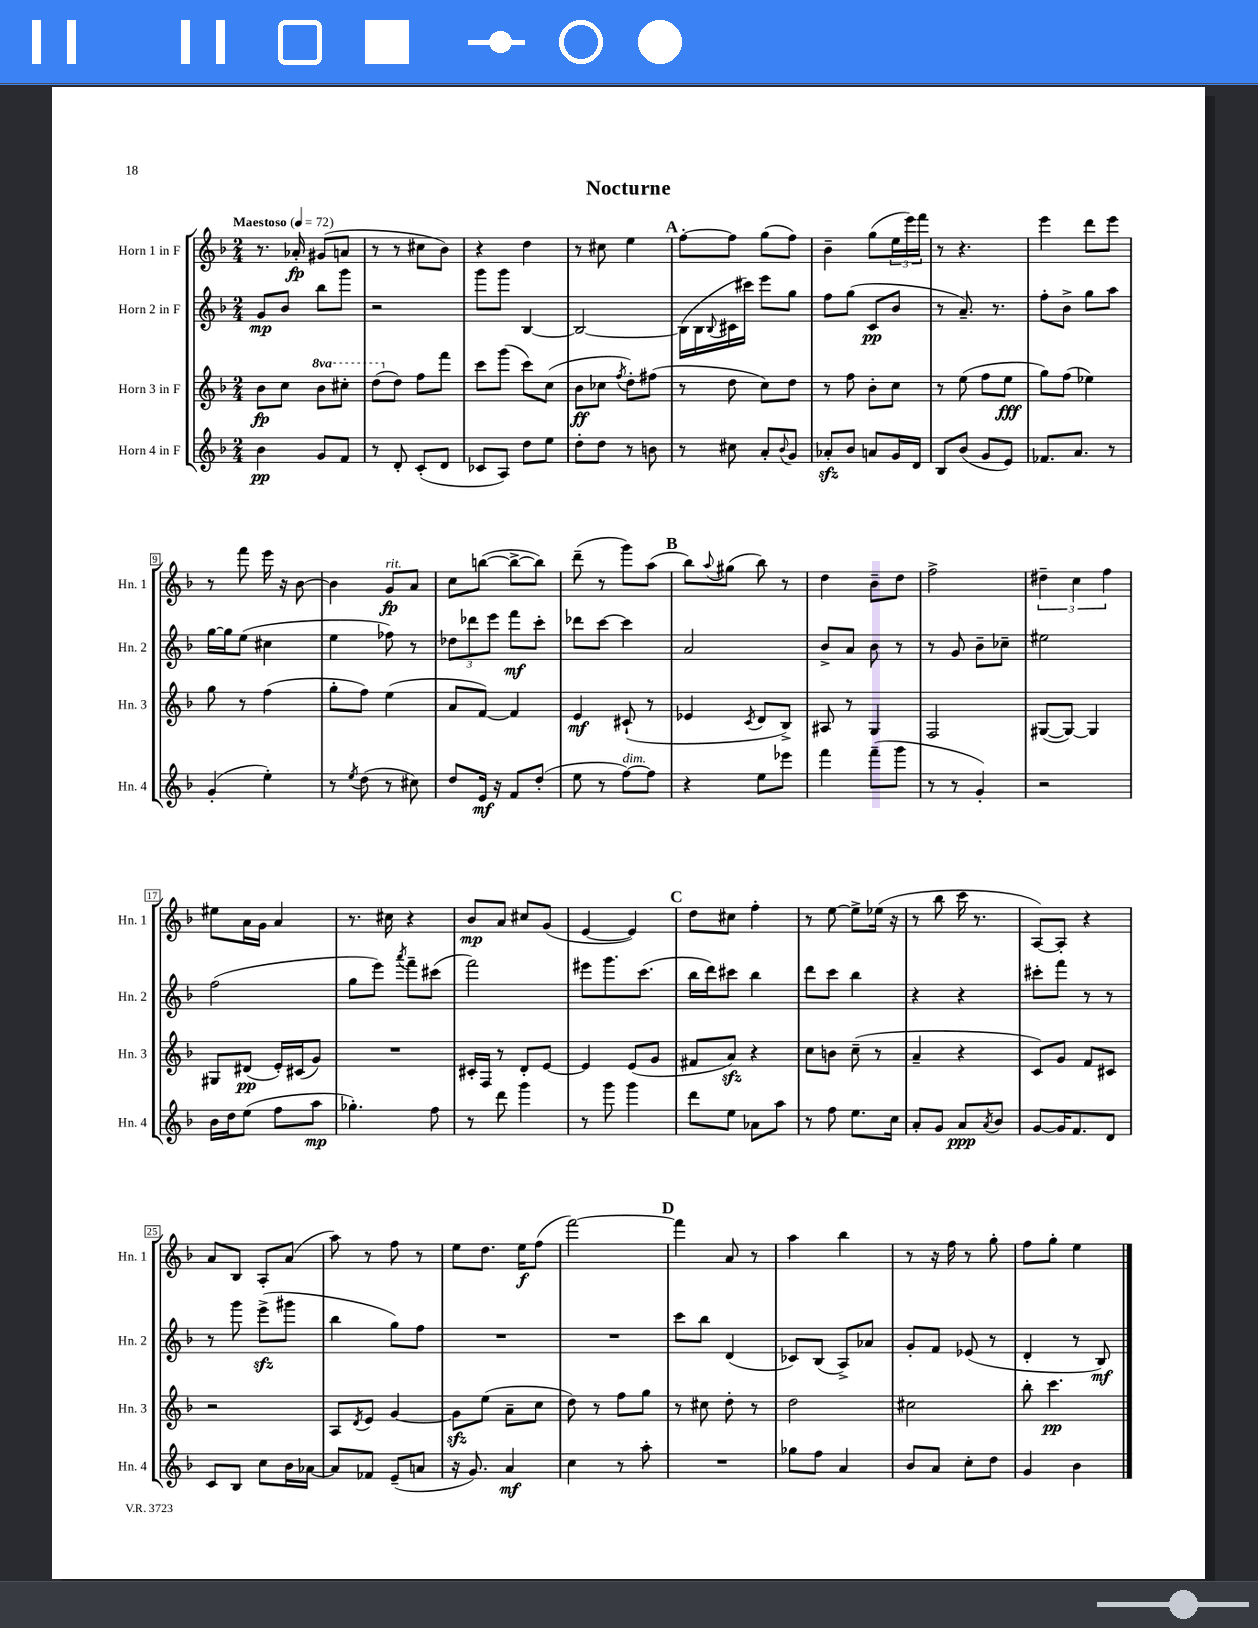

**kern	**kern	**kern	**kern
*staff4	*staff3	*staff2	*staff1
*clefG2	*clefG2	*clefG2	*clefG2
*k[b-]	*k[b-]	*k[b-]	*k[b-]
*M2/4	*M2/4	*M2/4	*M2/4
*MM72	*MM72	*MM72	*MM72
4b-\	8b-\L	8g/L	8.r
.	8cc\J	8b-/J	.
.	.	.	16a-'/
8g/L	8bb-\L	8bb-\L	(8g#/L
8f/J	8ccc#'\J	8ggg\J	8a/J
=	=	=	=
8r	(8ddd\L	2r	8r
8d'/	8dd\J)	.	8r
(8c'/L	8ff\L	.	8cc#\L
8d/J	8fff\J	.	8b-\J)
=	=	=	=
8c-/L	8ccc\L	8ggg\L	4r
8A/J)	(8ggg\J	8ggg\J	.
8dd\L	8ccc\L)	[4B-/	4dd\
8ee\J	(8cc\J	.	.
=	=	=	=
8dd'\L	8b-\L	2B-/_	8r
8dd\J	8cc-\J	.	8cc#\
.	8qff/	.	.
8r	8dd'\L)	.	4ee\
8b\	(8ff#\J	.	.
=	=	=	=
8r	8r	(16B-\]LL	[8ff'\L
.	.	16B-\	.
.	.	8qqB-/	.
8cc#\	8dd\	16c#\	8ff\]J
.	.	16ccc#\JJ)	.
8a'/L	8cc\L)	8eee\L	(8gg\L
8qqb-/	.	.	.
8g/J	8dd\J	8gg\J	8ff\J)
=	=	=	=
8a-'/L	8r	8ff\L	4b-~\
8b-/J	8ff\	(8gg\J	.
8a/L	8b-'\L	8c/L	(8gg\L
16g/L	8cc\J	8b-/J	24ee\L
.	.	.	24eee\)
16d/JJ	.	.	.
.	.	.	24fff\JJ
=	=	=	=
8B-/L	8r	8r	8r
(8b-/J	(8ee\	8.a~/)	4.r
8g/L	8ff\L	.	.
.	.	8.r	.
8e/J)	8ee\J	.	.
=	=	=	=
8.f-/L	8gg\L)	8ff'\L	4eee\
.	(8ff\J	8b-^\J	.
8.a/J	.	.	.
.	4ee-\)	8gg\L	8ddd\L
8r	.	8aa\J	8eee\J
=	=	=	=
(4g'/	8gg\	[16gg\LL	8r
.	.	16gg\]J	.
.	8r	(8ee\J	8fff\
4ee'\)	(4ff\	4cc#\	16eee\
.	.	.	16r
.	.	.	[8b-\
=	=	=	=
8r	8gg'\L	4ee\	4b-\]
8qee/	.	.	.
(8dd\	8ff\J)	.	.
8r	(4ee\	8ff-\)	8g/L
8cc#\)	.	8r	8a/J
=	=	=	=
8dd/L	8a/L	12dd-\L	8cc\L
.	.	12ddd-\	.
16e/Jk	[8f/J)	.	([8bb\J
.	.	12eee\J	.
16r	.	.	.
8f/L	4f/]	8fff\L	8bb^\_L
(8dd'/J	.	8ccc'\J	8bb\]J)
=	=	=	=
8ee\	4e/	8ddd-\L	(8ddd~\
8r	.	[8ccc\J	8r
[8ff\L)	(8c#`/	4ccc\]	8ggg\L)
8ff\]J	8r	.	(8aa\J
=	=	=	=
4r	4e-/	2a/	8bb-\L)
.	.	.	8qqaa/
.	.	.	(8gg#\J
.	8qc/	.	.
8ee\L	8d/L	.	8bb-\)
8eee-\J	8B-^/J)	.	8r
=	=	=	=
4fff\	8A#/	8b-^/L	4dd\
.	8r	8a/J	.
(8fff~\L	4G/	8b-\	8b-~\L
8ggg\J	.	8r	8dd\J
=	=	=	=
8r	2F/	8r	2ff^\
8r	.	8g/	.
4g'/)	.	8b-~\L	.
.	.	8cc-~\J	.
=	=	=	=
2r	([8G#/L	2ee#\	6dd#~\
.	8G#/_J)	.	.
.	.	.	6cc\
.	4G#/]	.	.
.	.	.	6ff\
=	=	=	=
16b-\LL	8G#/L	(2ff\	8ee#\L
16dd\J	.	.	.
(8ee\J	(8d#/J	.	16a\L
.	.	.	16g\JJ
8ff\L	16e'/LL)	.	4a/
.	(16c#/J	.	.
8aa\J	8g/J)	.	.
=	=	=	=
4.gg-'\)	2r	8gg\L	8.r
.	.	8eee\J)	.
.	.	.	16cc#\
.	.	8qaaa/	.
.	.	8fff~\L	4r
8ff\	.	(8ccc#\J	.
=	=	=	=
8r	16c#'/LL	2fff\)	8b-/L
.	16F/JJ	.	.
8ddd\	8r	.	8a/J
4ggg\	8d'/L	.	8cc#/L
.	[8e/J	.	(8g/J
=	=	=	=
8r	4e/]	8eee#\L	[4e/
8ggg\	.	8.ggg\	.
4ggg\	(8e/L	.	4e/])
.	.	(8.ccc\J	.
.	8g/J	.	.
=	=	=	=
8ddd\L	8f#/L	16bb-\LL	8dd\L
.	.	16ddd\J)	.
8ee\J	8a/J)	8ccc#\J	8cc#\J
8a-\L	4r	4bb-\	4ff'\
8aa\J	.	.	.
=	=	=	=
8r	8cc\L	8ddd\L	8r
8ff\	8b\J	8ccc\J	[8ee\
8.ee\L	(8cc~\	4bb-\	8ee^\]L
.	8r	.	(16ee-\Jk
16cc\Jk	.	.	16r
=	=	=	=
8a'/L	4a~/	4r	8r
8g/J	.	.	8bb-\
8a/L	4r	4r	16ccc\
.	.	.	8.r
8qa/	.	.	.
8b-/J	.	.	.
=	=	=	=
[8g/L	8c/L)	8ccc#'\L	[8A/L)
16g/]K	8g/J	8fff\J	8A'/]J
8.f/	.	.	.
.	8f/L	8r	4r
8d/J	8c#/J	8r	.
=	=	=	=
8c/L	2r	8r	8a/L
8B-/J	.	8ggg\	8B-/J
8cc\L	.	(8eee^\L	8A'/L
16b-\L	.	8ggg#\J	(8a/J
[16a-\JJ	.	.	.
=	=	=	=
8a-/]L	8A/L	4bb-\	8aa\)
.	8qd/	.	.
8f-/J	8e/J	.	8r
(8e~/L	[4g/	8gg\L)	8ff\
8a/J	.	8ff\J	8r
=	=	=	=
16r	8g\]L	2r	8ee\L
8.g/)	.	.	.
.	(8ee\J	.	8.dd\J
4a/	8a~\L	.	.
.	.	.	16ee\LK
.	8cc\J	.	(8ff\J
=	=	=	=
4cc\	8dd\)	2r	[2fff\)
.	8r	.	.
8r	8ff\L	.	.
8aa'\	8gg\J	.	.
=	=	=	=
2r	8r	8ccc\L	4fff\]
.	8cc#\	8bb-\J	.
.	8dd'\	(4d/	8a/
.	8r	.	8r
=	=	=	=
8gg-\L	2dd\	8c-/L)	4aa\
8ff\J	.	(8B-/J	.
4a/	.	8A^/L)	4bb-\
.	.	8a-/J	.
=	=	=	=
8b-/L	2cc#\	8g'/L	8r
8a/J	.	8f/J	16r
.	.	.	16ff\
8cc'\L	.	(8e-/	8r
8dd\J	.	8r	8gg'\
=	=	=	=
4g/	8bb-'\	4d'/	8ff\L
.	4.ccc\	.	8gg'\J
4b-\	.	8r	4ee\
.	.	8B-/)	.
==	==	==	==
*-	*-	*-	*-
